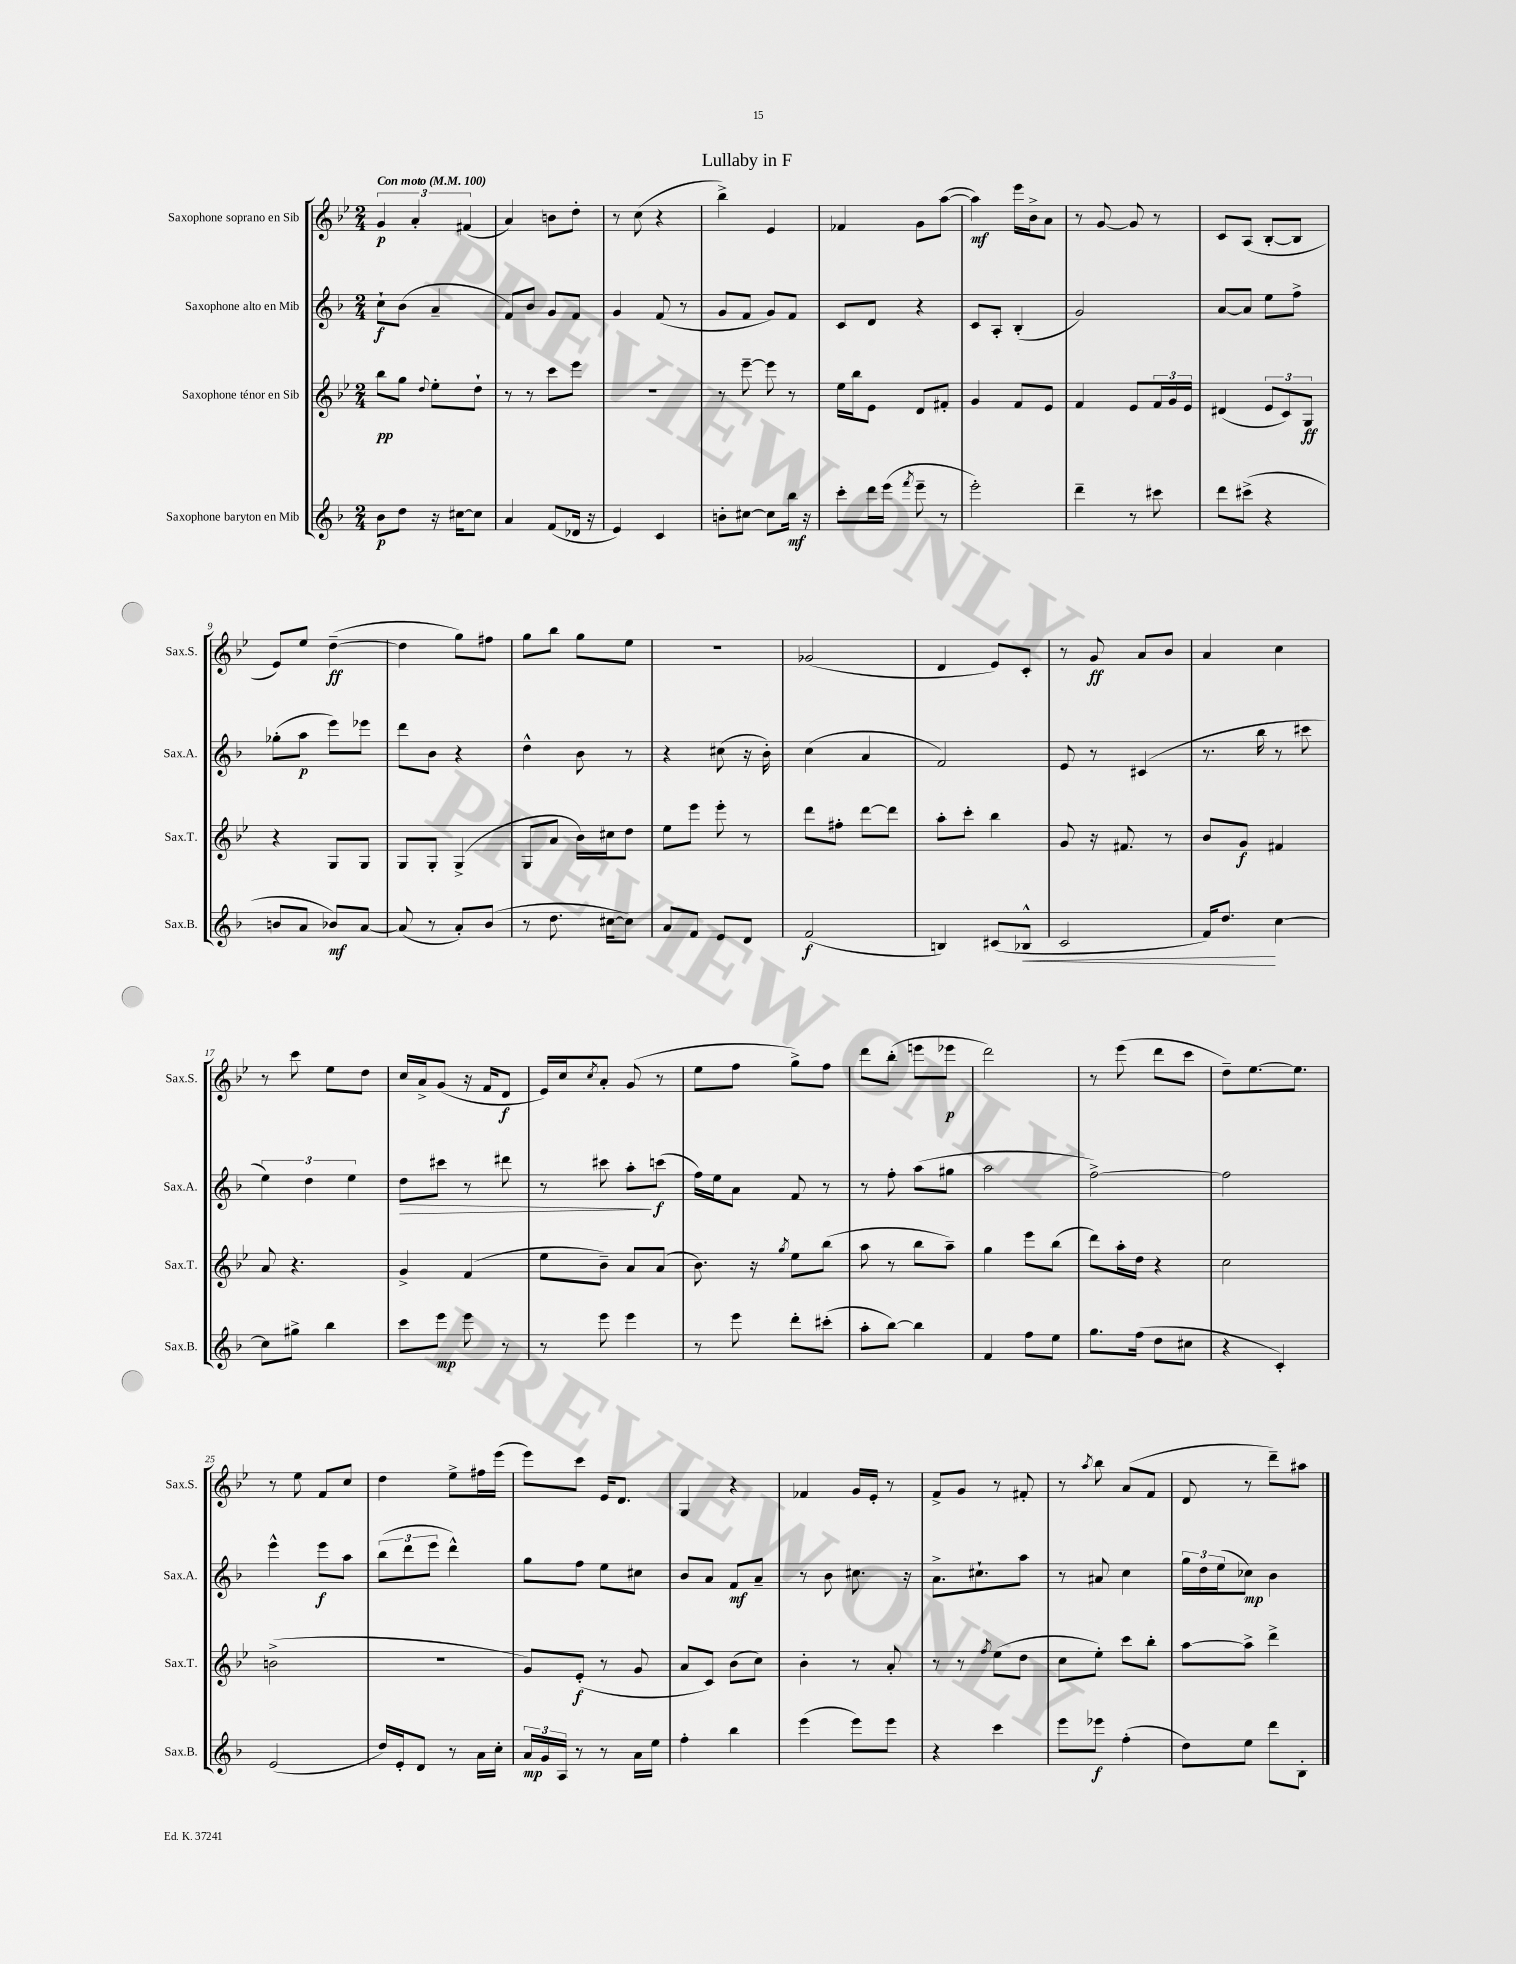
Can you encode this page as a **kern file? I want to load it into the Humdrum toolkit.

**kern	**kern	**kern	**kern
*staff4	*staff3	*staff2	*staff1
*clefG2	*clefG2	*clefG2	*clefG2
*k[b-]	*k[b-e-]	*k[b-]	*k[b-e-]
*M2/4	*M2/4	*M2/4	*M2/4
*MM100	*MM100	*MM100	*MM100
8b-	8bb-	8cc`	6g
8dd	8gg	(8b-	.
.	.	.	6a'
.	8qqdd	.	.
16r	8ee-'	4a~	.
[16cc#	.	.	.
.	.	.	(6f#
8cc#]	8dd`	.	.
=	=	=	=
4a	8r	8f)	4a)
.	8r	8b-	.
(8f	8ccc	8g	8b
16d-	8eee-	8f	8dd'
16r	.	.	.
=	=	=	=
4e)	2r	4g	8r
.	.	.	(8cc
4c	.	(8f	4r
.	.	8r	.
=	=	=	=
8b'	8r	8g	4bb-^)
[8cc#	[8eee-~	8f	.
8cc#]	8eee-]	8g)	4e-
16bb-	8r	8f	.
16r	.	.	.
=	=	=	=
8ccc'	16ee-	8c	4f-
.	16bb-	.	.
16ddd	8e-	8d	.
(16eee	.	.	.
8qfff	.	.	.
8eee~	8d	4r	8g
8r	8f#'	.	([8aa
=	=	=	=
2eee')	4g	8c	4aa])
.	.	8A'	.
.	8f	(4B-'	16eee-
.	.	.	16b-^
.	8e-	.	8a
=	=	=	=
4ddd~	4f	2g)	8r
.	.	.	[8g
8r	8e-	.	8g]
8ccc#	24f	.	8r
.	24g	.	.
.	24e-	.	.
=	=	=	=
8ddd	(4d#	[8a	8c
(8ccc#^	.	8a]	(8A
4r	12e-	8ee	[8B-'
.	12c)	.	.
.	.	8ff^	8B-]
.	12G	.	.
=	=	=	=
8b	4r	(8gg-'	8e-)
8a	.	8aa	8ee-
8b-)	8G	8eee)	([4dd~
[8a	8G	8eee-	.
=	=	=	=
(8a]	8G	8ddd	4dd]
8r	8G'	8b-	.
8a')	(4G^	4r	8gg)
(8b-	.	.	8ff#
=	=	=	=
8r	8G	4dd^^	8gg
8.dd	8a	.	8bb-
.	16b-)	8b-	8gg
[16cc#	16cc#	.	.
8cc#])	8dd	8r	8ee-
=	=	=	=
8a	8ee-	4r	2r
8f	8eee-	.	.
8e	8eee-'	(8cc#	.
8d	8r	16r	.
.	.	16b-')	.
=	=	=	=
(2f	8ddd	(4cc	(2g-
.	8ff#'	.	.
.	[8ddd	4a	.
.	8ddd]	.	.
=	=	=	=
4B)	8aa'	2f)	4d
.	8ccc'	.	.
(8c#	4bb-	.	8e-)
8B-^^	.	.	8c'
=	=	=	=
2c	8g	8e	8r
.	16r	8r	8g
.	8.f#	.	.
.	.	(4c#	8a
.	8r	.	8b-
=	=	=	=
16f)	8b-	8.r	4a
8.dd	.	.	.
.	8g	.	.
.	.	16bb-	.
[4cc	4f#	8r	4cc
.	.	8ccc#	.
=	=	=	=
8cc]	8a	6ee)	8r
8gg#^	4.r	.	8ccc
.	.	6dd	.
4bb-	.	.	8ee-
.	.	6ee	.
.	.	.	8dd
=	=	=	=
8ccc	4g^	8dd	16cc
.	.	.	16a^
8eee	.	8ccc#	(8g
8eee	(4f	8r	16r
.	.	.	16f
8r	.	8ddd#	8d
=	=	=	=
8r	8ee-	8r	16e-)
.	.	.	16cc
.	.	.	8qcc
8eee	8b-~)	8ccc#	8a'
4eee	8a	8aa'	(8g
.	(8a	(8ccc	8r
=	=	=	=
8r	8.b-)	16ff)	8ee-
.	.	16ee	.
8eee	.	8a	8ff
.	16r	.	.
.	8qgg	.	.
8ddd'	8ee-	8f	8gg^)
(8ccc#'	(8bb-	8r	8ff
=	=	=	=
8aa'	8aa	8r	8ddd
[8bb-)	8r	8ff'	(8bb-'
4bb-]	8bb-	(8aa	8eee
.	8aa~)	8gg#	8eee-
=	=	=	=
4f	4gg	2aa	2ddd)
8ff	8eee-	.	.
8ee	(8bb-	.	.
=	=	=	=
8.gg	8ddd)	[2ff^)	8r
.	16aa'	.	(8eee-
(16ff	16dd	.	.
8dd	4r	.	8ddd
8cc#	.	.	8ccc
=	=	=	=
4r	2cc	2ff]	8dd~)
.	.	.	[8.ee-
4c')	.	.	.
.	.	.	8.ee-]
=	=	=	=
(2e	(2b^	4eee^^	8r
.	.	.	8ee-
.	.	8eee	8f
.	.	8aa	8cc
=	=	=	=
16dd)	2r	(12bb-	4dd
16e'	.	.	.
.	.	12ddd	.
8d	.	.	.
.	.	12eee	.
8r	.	4ddd^^)	8ee-^
16a	.	.	16ff#
16cc'	.	.	(16eee-
=	=	=	=
24a	8g)	8gg	8eee-)
24g	.	.	.
24A	.	.	.
8r	(8e-'	8ff	8ccc
8r	8r	8ee	16e-
.	.	.	8.d
16a	8g	8cc#	.
16ee	.	.	.
=	=	=	=
4ff'	8a	8b-	4G
.	8c)	8a	.
4bb-	(8b-	8f	4r
.	8cc)	8a~	.
=	=	=	=
(4eee	4b-'	8r	4f-
.	.	8b-	.
8eee)	8r	8.cc#	16g
.	.	.	16e-'
8eee	8a'	.	8r
.	.	16r	.
=	=	=	=
4r	8r	8.a^	8f^
.	8r	.	8g
.	.	8.cc#`	.
.	8qff	.	.
4ccc	(8ee-	.	8r
.	8dd	8aa	8f#'
=	=	=	=
8eee	8cc	8r	8r
.	.	.	8qaa
8eee-	8ee-')	8a#	8bb-
(4ff'	8ccc	4cc	(8a
.	8bb-'	.	8f
=	=	=	=
8dd)	[8aa	24gg	8d
.	.	24dd	.
.	.	(24ee	.
8ee	8aa^]	8cc-)	8r
8ddd	4ddd^	4b-	8ddd~)
8B-'	.	.	8aa#
==	==	==	==
*-	*-	*-	*-
